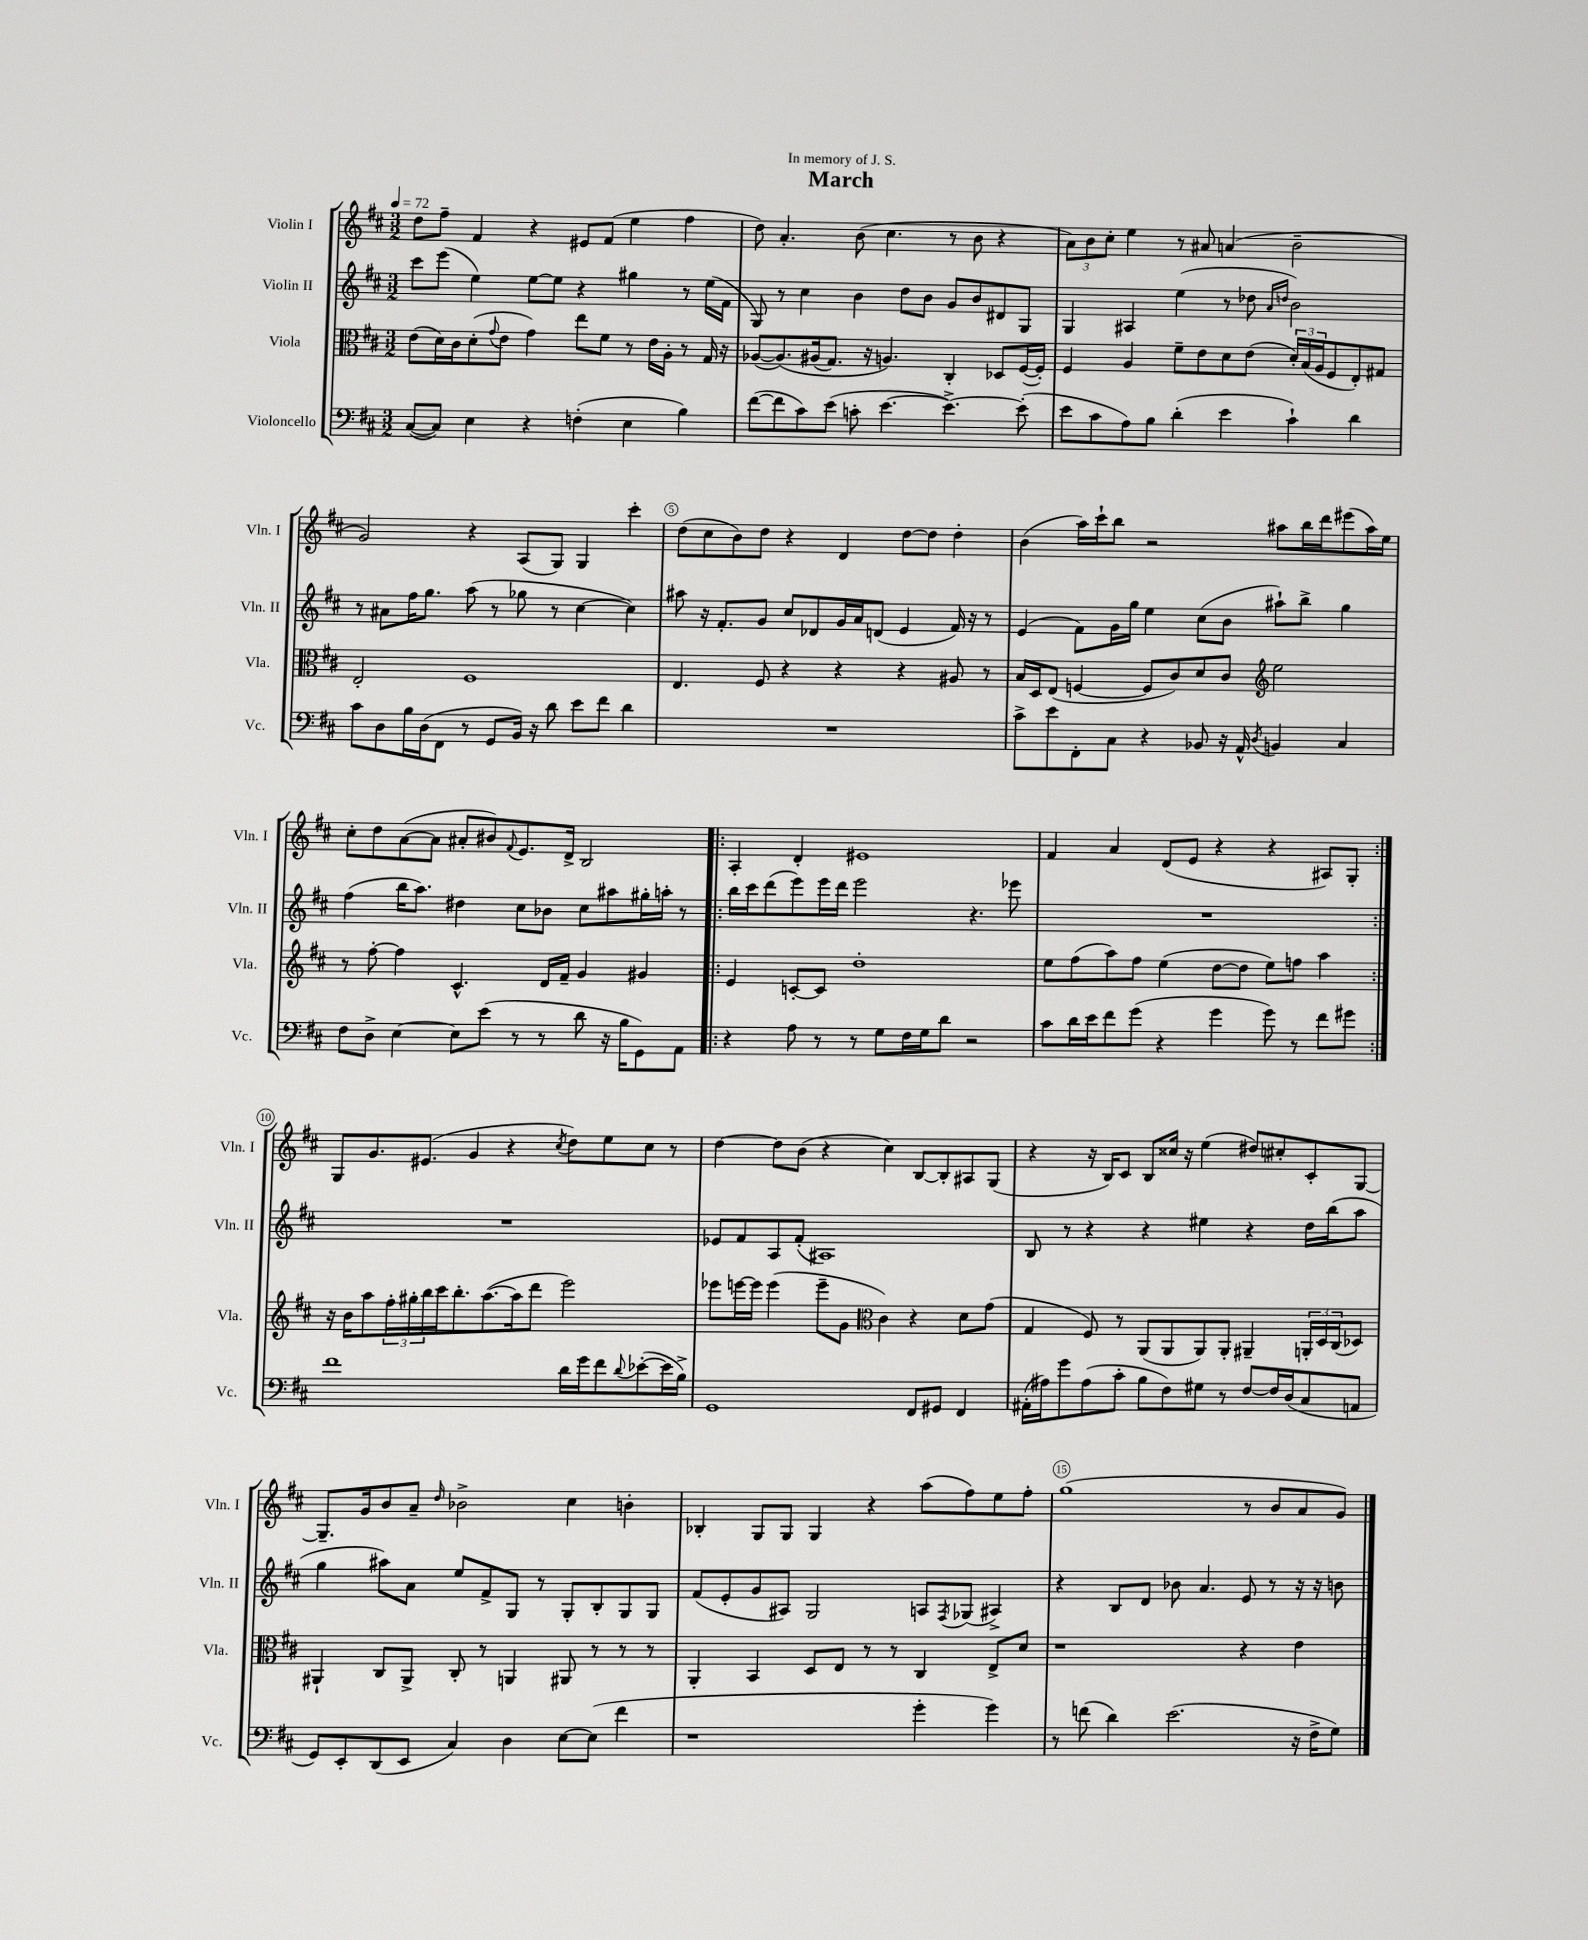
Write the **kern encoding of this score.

**kern	**kern	**kern	**kern
*part4	*part3	*part2	*part1
*staff4	*staff3	*staff2	*staff1
*I"Violoncello	*I"Viola	*I"Violin II	*I"Violin I
*I'Vc.	*I'Vla.	*I'Vln. II	*I'Vln. I
*clefF4	*clefC3	*clefG2	*clefG2
*k[f#c#]	*k[f#c#]	*k[f#c#]	*k[f#c#]
*M3/2	*M3/2	*M3/2	*M3/2
*MM72	*MM72	*MM72	*MM72
=1	=1	=1	=1
([8C#/L	(8e\L	8ccc#\L	8dd\L
8C#/J])	16d\L)	(8eee\J	8ff#~\J
.	16c#\J	.	.
4E\	(8d'\	4ee\)	4f#/
.	8qqg/	.	.
.	8e\J	.	.
4r	4g\)	[8ee\L	4r
.	.	8ee\J]	.
(4Fn'\	8ee\L	4r	8e#X/L
.	8f#\J	.	(8f#/J
4E\	8r	4gg#X\	4ee\
.	16e\LL	.	.
.	16A'\JJ	.	.
4B\)	8r	8r	4ff#\
.	16G/	(16ee\LL	.
.	16r	16f#\JJ	.
=2	=2	=2	=2
([8f#\L	([8A-X/L	8G/)	8dd\)
8f#\]	(8.A-/])	8r	4.a'/
8c#\)	.	4cc#\	.
.	(16A#X/k	.	.
(8e\J	8.G/J)	.	.
8cn'\	.	4b\	(8b\
.	16r	.	.
[4.e\	4.An/)	.	4.cc#\
.	.	8dd\L	.
.	.	8b\J	.
4.e^\_)	4C#'/	8g/L	8r
.	.	8b/	8b\
.	8D-X/L	8d#X/	4r
(8e'\]	([16F#/L	8G/J	.
.	16F#'/JJ])	.	.
=3	=3	=3	=3
8e\L	4F#/	4G/	12a\L)
.	.	.	12b\
8c#\	.	.	.
.	.	.	12cc#'\J
8A\)	4A/	4A#X/	4ee\
8B\J	.	.	.
(4d'\	8f#~\L	(4ee\	8r
.	8e\	.	8a#X/
4e\	8d\	8r	(4an/
.	(8e\J	8dd-X\	.
.	.	16qqa/LL	.
.	.	16qqddn/JJ	.
4c#`\)	24d'/LL)	2b\)	2b~\
.	(24B/	.	.
.	24A/J	.	.
.	8F#/	.	.
4d\	8E'/)	.	.
.	8G#X/J	.	.
!!LO:LB:g=z
=4	=4	=4	=4
8c#\L	2E'/	8r	2g/)
8D\	.	8a#X\L	.
16B\L	.	16ff#\K	.
(16D\J	.	8.gg\J	.
8FF#\J	.	.	.
8r	1F#	(8aa\	4r
8GG/L	.	8r	.
16BB/Jk)	.	8gg-X\	(8A/L
16r	.	.	.
8d\	.	8r	8G/J)
8e\L	.	[4cc#\	4G/
8f#\J	.	.	.
4d\	.	4cc#\])	4ccc#'\
=5	=5	=5	=5
1.r	4.E/	8aa#X\	(8dd\L
.	.	16r	8cc#\
.	.	8.f#'/L	.
.	.	.	8b\)
.	8F#/	8g/J	8dd\J
.	4r	8cc#/L	4r
.	.	8d-X/	.
.	4r	16g/L	4d/
.	.	16a/J	.
.	.	(8dn/J	.
.	4r	4e/	[8dd\L
.	.	.	8dd\J]
.	8A#X/	16f#/)	4dd'\
.	.	16r	.
.	8r	8r	.
=6	=6	=6	=6
8c#^\L	16B/LL	(4e/	(4b\
.	16D/J	.	.
8e\	(8E/J	.	.
8FF#'\	[4Fn/	8f#\L)	16aa\LL)
.	.	.	16ccc#`\J
8C#\J	.	16g\L	8bb\J
.	.	16gg\JJ	.
4r	8F/L]	4ee\	2r
.	8c#/)	.	.
8BB-X/	8d/	(8cc#\L	.
16r	8c#/J	8b\J	.
16AA^^/	.	.	.
8qD/	.	.	.
*	*clefG2	*	*
4BBn/	2ee\	8aa#X`\L)	8aa#X\L
.	.	8bb^\J	16bb\L
.	.	.	16ddd\J
4C#/	.	4gg\	(8eee#X\
.	.	.	16aa#\L)
.	.	.	16ee\JJ
!!LO:LB:g=z
=7	=7	=7	=7
8F#\L	8r	(4ff#\	8cc#'\L
8D^\J	[8ff#'\	.	8dd\
[4E\	4ff#\]	16bb\KL	([8a\
.	.	8.aa\J)	.
.	.	.	8a\J]
8E\L]	4.c#^^/	4dd#X\	8a#X'/L
(8e\J	.	.	8b#X/)
.	.	.	8qqf#/
8r	.	8cc#\L	8.e/
8r	16d/LL	8b-X\J	.
.	16f#~/JJ	.	16d^/Jk
8d\	4g/	8cc#\L	2B/
16r	.	8aa#X\	.
16B\KL	.	.	.
8GG\)	4g#X/	16gg#X'\L	.
.	.	16aan'\JJ	.
8AA\J	.	8r	.
=8!|:	=8!|:	=8!|:	=8!|:
4r	4e/	16bb\LL	4A'/
.	.	16ccc#\J	.
.	.	(8ddd\	.
8A\	[8cn'/L	8eee\)	4d'/
8r	8c/J]	16eee\L	.
.	.	16ddd\JJ	.
8r	1dd'	2eee\	1e#X
8G\L	.	.	.
16F#\L	.	.	.
16G\J	.	.	.
8d\J	.	.	.
2r	.	4.r	.
.	.	8eee-X\	.
=9	=9	=9	=9
8c#\L	8ee\L	1.r	4f#/
16d\L	(8ff#\	.	.
16e\J	.	.	.
8f#\	8aa\)	.	4a/
(8g\J	8ff#\J	.	.
4r	(4ee\	.	(8d/L
.	.	.	8e/J
4g\	[8dd\L	.	4r
.	8dd\J]	.	.
8g\)	8ee\L)	.	4r
8r	8ffn\J	.	.
8f#\L	4aa\	.	8A#X/L)
8g#X\J	.	.	8G'/J
!!LO:LB:g=z
=10:|!	=10:|!	=10:|!	=10:|!
1f#	16r	1.r	8G/L
.	16b\KL	.	.
.	8aa\	.	8.g/
.	24ff#'\L	.	.
.	24gg#X'\	.	.
.	.	.	(8.e#X/J
.	24bb\	.	.
.	16ccc#\J	.	.
.	8.bb'\	.	.
.	.	.	4g/
.	([8.aa\	.	.
.	.	.	4r
.	16aa\k]	.	.
.	8ddd\J	.	.
.	.	.	8qcc#/
16d\LL	2eee\)	.	8dd\L)
16g\J	.	.	.
8f#\	.	.	8ee\
8qqd/	.	.	.
([8e-X'\	.	.	8cc#\J
16e-\L]	.	.	8r
16B^\JJ)	.	.	.
=11	=11	=11	=11
1GG	8eee-X\L	8e-X/L	[4dd\
.	[16eeen\L	8f#/	.
.	16eee\JJ]	.	.
.	(4eee\	8A/	8dd\L]
.	.	(8f#'/J	(8b\J
.	8eee~\L	1A#X)	4r
.	8g\J	.	.
*	*clefC3	*	*
.	4c#\)	.	4cc#\)
8FF#/L	4r	.	[8B/L
8GG#X/J	.	.	8B'/]
4FF#/	8d\L	.	8A#X/
.	(8g\J	.	(8G/J
=12	=12	=12	=12
(16AA#X'\LL	4G/	8B/	4r
16A#X\J)	.	.	.
8g\	.	8r	.
(8A#\	8F#/)	4r	16r
.	.	.	16B/KL)
8c#'\J	8r	.	8c#/J
8B\L	(8AA/L	4r	8B/L
8F#\)	8AA/	.	16cc##X/Jk
.	.	.	16r
8G#X\J	8AA/)	4ee#X\	(4ee\
8r	8AA'/J	.	.
[8F#/L	4AA#X~/	4r	8dd#X/L)
16F#/L]	.	.	8cc#X'/
(16D/J	.	.	.
8C#/	24AAn'/LL	16dd\LL	8c#'/
.	24D/	.	.
.	.	(16bb\J	.
.	(24C#/J	.	.
8AAn/J	8D-X/J)	8aa\J	[8G/J
!!LO:LB:g=z
=13	=13	=13	=13
8GG/L)	4AA#X`/	4gg\	8.G~/L]
8EE'/	.	.	.
.	.	.	16g/k
(8DD/	8C#/L	8aa#X\L)	8b/
8EE/J	8AA#^/J	8a\J	8a~/J
.	.	.	16qqdd/
4C#/)	8C#'/	8ee/L	2b-X^\
.	8r	8f#^/	.
4D\	4AAn/	8G/J	.
.	.	8r	.
[8E\L	8AA#X/	8G'/L	4cc#\
(8E\J]	8r	8B'/	.
4f#\	8r	8G/	4bn'\
.	8r	8G/J	.
=14	=14	=14	=14
1r	4AA'/	(8f#/L	4B-X'/
.	.	8e'/	.
.	4BB/	8g/	8G/L
.	.	8A#X/J)	8G/J
.	8D/L	2G/	4G/
.	8E/J	.	.
.	8r	.	4r
.	8r	.	.
4g'\	4C#/	8An/L	(8aa\L
.	.	8qF#/	.
.	.	(8G-X/J	8ff#\)
4g\)	8E^/L	4A#X^/)	8ee\
.	8d/J	.	8ff#'\J
=15	=15	=15	=15
8r	1r	4r	(1gg
(8fn\	.	.	.
4d\)	.	8B/L	.
.	.	8d/J	.
(2.e\	.	8b-X\	.
.	.	4.a/	.
.	4r	8e/	8r
.	.	8r	8b/L
16r	4e\	16r	8a/
16F#^\KL	.	16r	.
8G\J)	.	8bn\	8g/J)
==	==	==	==
*-	*-	*-	*-
